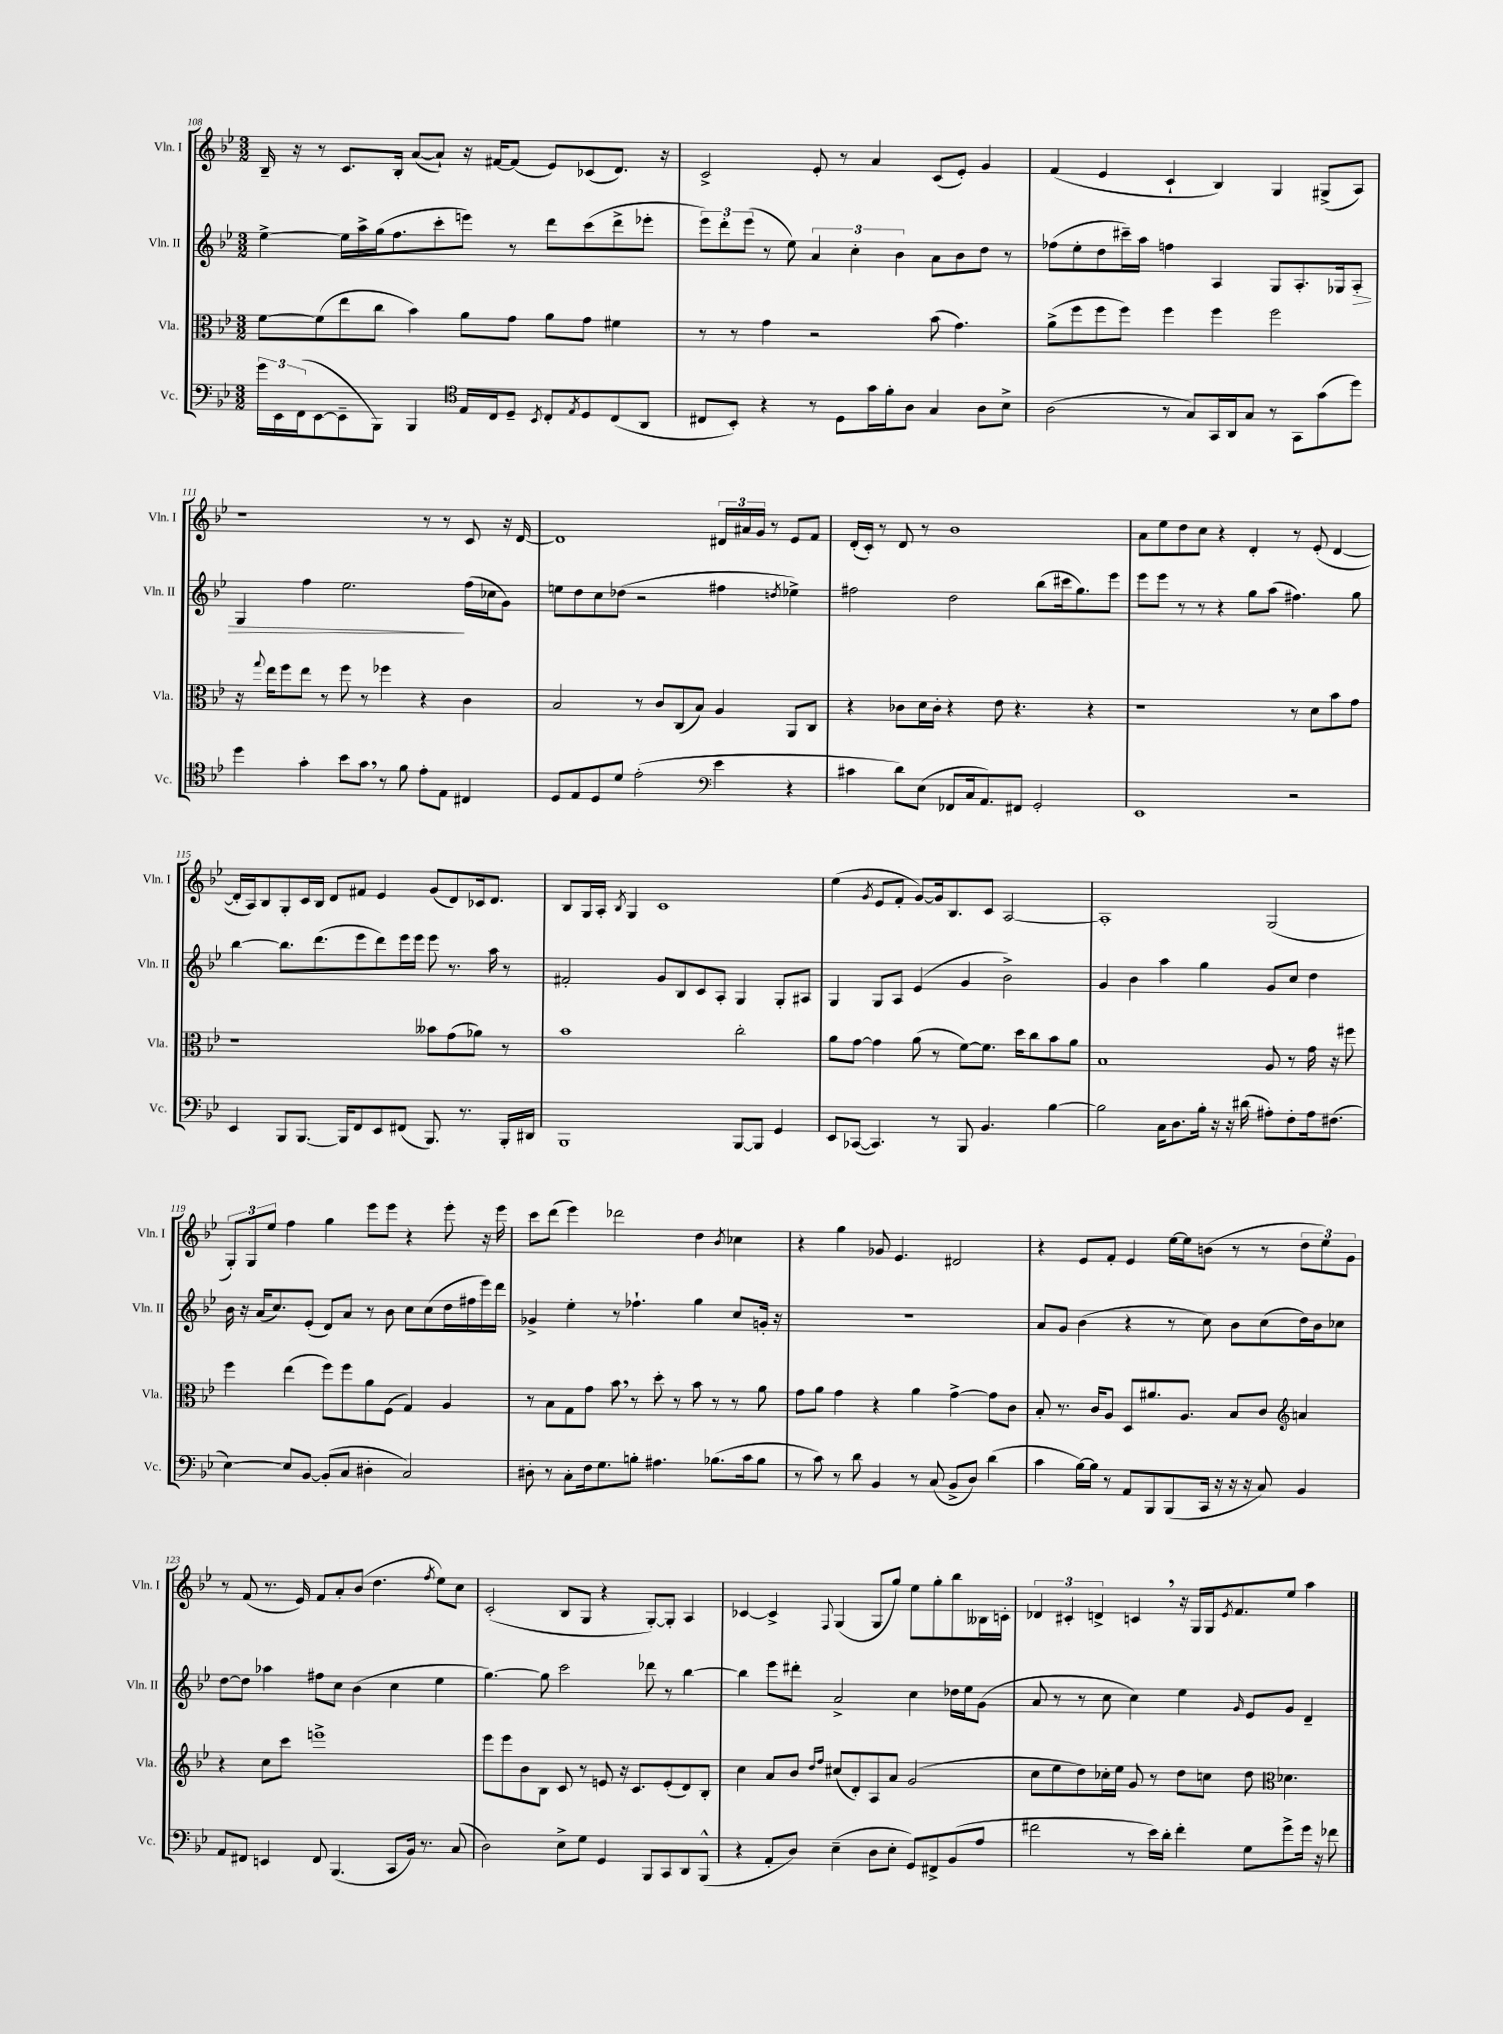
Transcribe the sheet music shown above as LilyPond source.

<<
\new StaffGroup <<
\new Staff = "s0" \with { instrumentName = "Vln. I" shortInstrumentName = "Vln. I" } {
    \clef treble \key bes \major \numericTimeSignature \time 3/2
    bes16-- r16 r8 c'8. bes16-. a'8~( a'8-!) r16 fis'16~ fis'8( ees'8) ces'8( d'8.) r16 |
    c'2-> ees'8-. r8 a'4 c'8( ees'8-.) g'4 |
    f'4( ees'4 c'4-! bes4) g4 gis8->( a8) |
    r1 r8 r8 c'8 r16 d'16~ |
    d'1 \tuplet 3/2 { dis'16 ais'16 g'16 } r8 ees'8 f'8 |
    d'16-.( c'16-.) r8 d'8 r8 bes'1 |
    a'8 ees''8 d''8 c''8 r4 d'4-. r8 ees'8-.( d'4~ |
    d'16-. a16) bes8 g8-. c'16 bes16 d'8 fis'8 ees'4 g'8( d'8) ces'16 d'8. |
    bes8 g16 a16-. \acciaccatura { bes8 } g4 c'1 |
    ees''4( \acciaccatura { g'8 } ees'8 f'8-. g'8~) g'16 bes8. c'8 a2~ |
    a1-. g2( |
    \tuplet 3/2 { g8-.) g8 ees''8 } f''4 g''4 ees'''8 ees'''8 r4 ees'''8-. r16 ees'''16 |
    c'''8 d'''8( ees'''4) des'''2 d''4 \acciaccatura { bes'8 } ces''4 |
    r4 g''4 ges'8 ees'4. dis'2 |
    r4 ees'8 f'8-. ees'4 ees''16~ ees''16 b'8( r8 r8 \tuplet 3/2 { d''8 ees''8) g'8 } |
    r8 f'8( r8. ees'16) f'8 a'8-. bes'8( d''4. \acciaccatura { f''8 } ees''8) c''8 |
    c'2-.( bes8 g8 r4 g8~-.) g8-. a4 |
    ces'4~ ces'4-> \appoggiatura { f8 } g4( g8 g''8) ees''8 g''8-. bes''8 beses16 c'16-. |
    \tuplet 3/2 { des'4 cis'4-. d'4-> } c'4 \breathe r16 g16 g16 \acciaccatura { ees'8 } f'8. ees''8 a''4 \bar "|." |
}
\new Staff = "s1" \with { instrumentName = "Vln. II" shortInstrumentName = "Vln. II" } {
    \clef treble \key bes \major \numericTimeSignature \time 3/2
    ees''4~-> ees''16 a''16-> g''16( f''8. c'''8-. e'''8) r8 d'''8 c'''8( d'''8-> ees'''8-. |
    \tuplet 3/2 { ees'''8) d'''8-. ees'''8( } r8 ees''8) \tuplet 3/2 { a'4 c''4-. bes'4 } a'8 bes'8 d''8 r8 |
    fes''8( ees''8-. d''8 cis'''16--) a''16 f''4 a4 g8 a8.-. ges16 a8-.\> |
    g4 f''4 ees''2.\! f''16( ces''16 g'8) |
    e''8 d''8 c''8 des''8( r2 fis''4 \acciaccatura { d''8 } ees''4->) |
    fis''2 d''2 bes''8( cis'''16 g''8.) ees'''8 |
    ees'''8 ees'''8 r8 r8 r4 g''8 a''8( fis''4.) g''8 |
    bes''4~ bes''8. d'''8.( ees'''8 d'''8) ees'''16 ees'''16 ees'''8 r8. a''16 r8 |
    fis'2-. g'8 bes8 c'8 a8-. g4 g8-. ais8 |
    g4 g8 a8 ees'4( g'4 bes'2->) |
    g'4 bes'4 a''4 g''4 g'8 c''8 d''4 |
    bes'16 r16 a'16( c''8.) ees'8-.( d'8) a'8 r8 bes'8 c''8 c''8( d''16 fis''16 ees'''16) d'''16 |
    ges'4-> ees''4-. r8 fes''4.-! g''4 c''8 g'16-. r16 |
    R1. |
    a'8 g'8 bes'4( r4 r8 c''8) bes'8 c''8( d''16) bes'16 ces''8 |
    d''8~ d''8 aes''4 fis''8 c''8 bes'4( c''4 ees''4 |
    g''4.~) g''8 c'''2 des'''8 r8 bes''4~ |
    bes''4 ees'''8 dis'''8-. a'2-> c''4 des''16 ees''16 g'8( |
    a'8 r8 r8 c''8 c''4) ees''4 \grace { g'16 } ees'8 g'8 d'4-- \bar "|." |
}
\new Staff = "s2" \with { instrumentName = "Vla." shortInstrumentName = "Vla." } {
    \clef alto \key bes \major \numericTimeSignature \time 3/2
    f'8~ f'8( ees''8 c''8 bes'4) a'8 g'8 a'8 g'8 fis'4 |
    r8 r8 g'4 r2 bes'8( g'4.) |
    a'8->( f''8 f''8 f''8) f''4 f''4 f''2 |
    r16 \appoggiatura { g''8 } ees''16 f''8 ees''8 r8 f''8 r8 fes''4 r4 c'4 |
    bes2 r8 c'8 c8( bes8) a4 a,8 c8 |
    r4 ces'8 d'16 ces'16-. r4 ees'8 r4. r4 |
    r1 r8 d'8 bes'8 g'8 |
    r1 beses'8 g'8( aes'8) r8 |
    bes'1 c''2-. |
    a'8 g'8~ g'4 a'8( r8 f'8~) f'8. d''16 c''8 bes'8 a'8 |
    bes1 a8 r8 g'16 r16 fis''8 |
    f''4 ees''4( f''8) f''8 a'8 f8( g4) a4 |
    r8 bes8 g8 g'8 bes'8 \breathe r8 d''8-. r8 bes'8 r8 r8 a'8 |
    g'8 a'8 g'4 r4 a'4 g'4~-> g'8 c'8 |
    bes8-. r8. c'16 a8 d8 ais'8. a8. bes8 c'8 \clef treble a'4 |
    r4 c''8 c'''8 e'''1-> |
    ees'''8 ees'''8 bes'8 bes8 c'8 r8 e'8 r16 c'8. e'8-.( d'8) bes8-. |
    c''4 a'8 bes'8 \grace { d''16 f''16 } cis''8( d'8-.) a8 a'8 g'2( |
    c''8 ees''8 d''8) ces''16-. ees''16 g'8 r8 d''8 c''8 d''8 \clef alto des'4. \bar "|." |
}
\new Staff = "s3" \with { instrumentName = "Vc." shortInstrumentName = "Vc." } {
    \clef bass \key bes \major \numericTimeSignature \time 3/2
    \tuplet 3/2 { g'16 ees,16 f,16( } ees,8~ ees,8-- bes,,8) bes,,4 \clef tenor ees16 c16 d8-- \acciaccatura { bes,8 } c8-. \acciaccatura { ees8 } d8 c8( a,8 |
    cis8 bes,8-.) r4 r8 d8 g'16 f'16-. a8 g4 a8 bes8-> |
    a2( r8 g8) g,16 a,16 g8 r8 g,8 g'8( d''8) |
    d''4 g'4-. bes'8 g'8 \breathe r8 f'8 ees'8-. ees8 cis4 |
    d8 ees8 d8 d'8 ees'2-.( \clef bass ees'4 r4 |
    cis'4 d'8) ees8( fes,8 c16 a,8.) fis,8 g,2-. |
    ees,1 r2 |
    ees,4 bes,,8 bes,,8.~ bes,,16 f,8 ees,8 fis,8( bes,,8.) r8. bes,,16-. dis,16 |
    bes,,1 bes,,8~ bes,,8 g,4 |
    ees,8 ces,8~( ces,4.) r8 bes,,8 bes,4. bes4~ |
    bes2 c16 d8. bes16-. r16 r16 dis'16( ais8-.) f8-. ais16 fis8.( |
    ees4~) ees8 bes,8~ bes,8-.( c8 dis4-. c2) |
    dis8-. r8 c8-. f16 g8. b8-. ais4. bes8.( c'16 bes8 |
    r8 c'8) r8 d'8 bes,4 r8 c8( bes,8-> d8) d'4( |
    c'4 bes16~) bes16 r8 a,8 bes,,8 bes,,8( c,16 r16 r16 r16 c8) bes,4 |
    a,8 fis,8 e,4 fis,8 bes,,4.( c,8 bes,16) r8. c8( |
    d2) ees8-> g8 g,4 bes,,8 c,8 d,8 bes,,8-^( |
    r4 a,8-. d8) ees4--( d8 ees8-. g,8) fis,8-> bes,8( a8 |
    fis'2 r8 ees'16) d'16-. fis'4-. g8 g'8-> g'16 r16 fes'8 \bar "|." |
}
>>
>>
\layout { \context { \Score currentBarNumber = #108 } }
